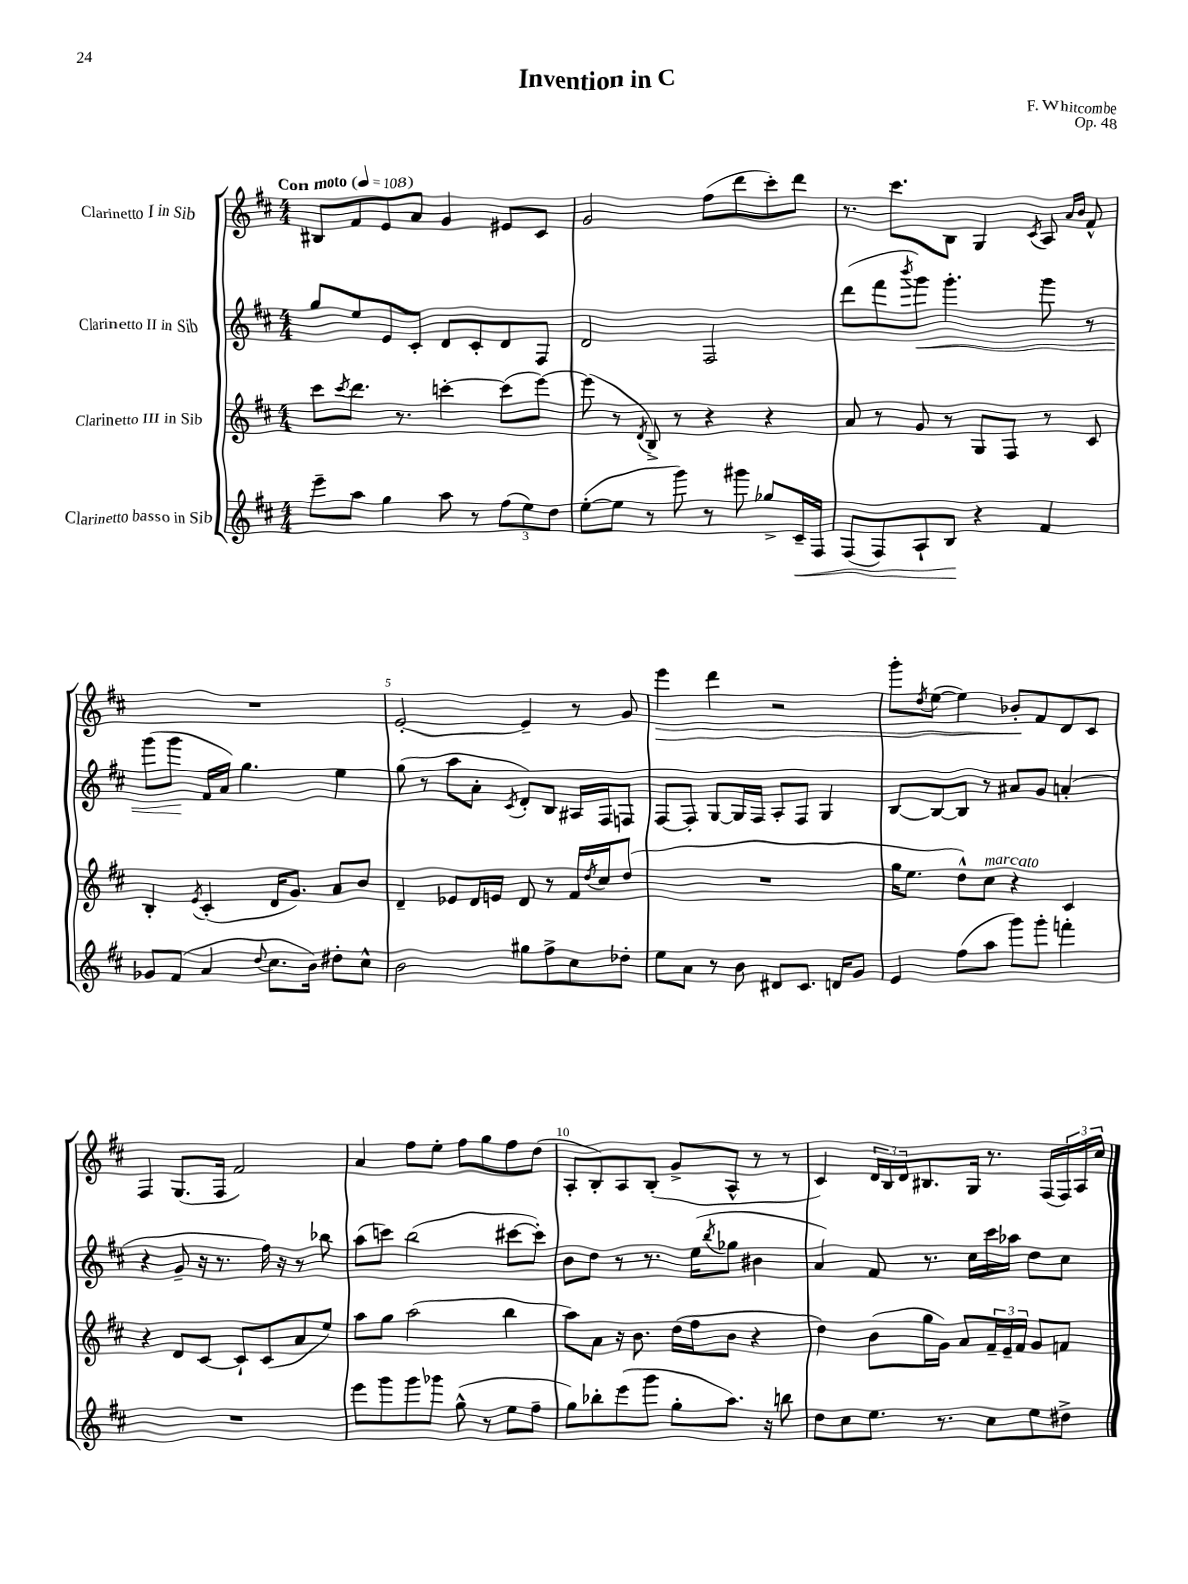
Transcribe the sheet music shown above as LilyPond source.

\header { title = "Invention in C" composer = "F. Whitcombe" opus = "Op. 48" }
<<
\new StaffGroup <<
\new Staff = "s0" \with { instrumentName = "Clarinetto I in Sib" } {
    \clef treble \key d \major \numericTimeSignature \time 4/4 \tempo "Con moto" 4 = 108
    bis8 fis'8 e'8 a'8 g'4 eis'8 cis'8 |
    g'2 fis''8( d'''8 cis'''8-.) d'''8 |
    r8. cis'''8. b8 g4 \acciaccatura { cis'8 } a8 \grace { a'16 b'16 } fis'8-^ |
    R1 |
    e'2~-. e'4-- r8 g'8 |
    e'''4\> d'''4 r2 |
    g'''8-. \acciaccatura { d''8 } e''8~( e''4) bes'8-.\! fis'8 d'8 cis'8 |
    fis4 g8.( fis16 fis'2) |
    a'4 fis''8 e''8-. fis''8 g''8 fis''8 d''8( |
    a8-. b8-.) a8 b8-.( g'8-> a8-^ r8 r8 |
    cis'4) \tuplet 3/2 { d'16 b16 d'16 } bis8. g16 r8. fis16( \tuplet 3/2 { fis16) a16 cis''16 } \bar "|." |
}
\new Staff = "s1" \with { instrumentName = "Clarinetto II in Sib" } {
    \clef treble \key d \major \numericTimeSignature \time 4/4
    g''8 e''8 e'8 cis'8-. d'8 cis'8-. d'8 fis8 |
    d'2 fis2 |
    d'''8( fis'''8 \acciaccatura { b'''8 } g'''8\<) g'''4.-. g'''8 r8 |
    g'''8( g'''8\! fis'16 a'16) g''4. e''4 |
    g''8( r8 a''8 a'8-. \acciaccatura { cis'8 } d'8-.) b8 ais16 fis16 f8 |
    fis8~ fis8-. g8~ g16 fis16 a8-. fis8 g4 |
    b8~ b8~ b8 r8 ais'8 g'8 a'4-.( |
    r4 g'8-- r16 r8. fis''16) r16 r8 bes''8 |
    a''8( c'''8) b''2( cis'''8~ cis'''8-.) |
    b'8 d''8 r8 r8. e''16( \acciaccatura { b''8 } ges''8 bis'4 |
    a'4) fis'8 r8. cis''16 cis'''16 aes''16 d''8 cis''8 \bar "|." |
}
\new Staff = "s2" \with { instrumentName = "Clarinetto III in Sib" } {
    \clef treble \key d \major \numericTimeSignature \time 4/4
    cis'''8 \acciaccatura { cis'''8 } d'''8. r8. c'''4~-. c'''8( e'''8~) |
    e'''8( r8 \acciaccatura { d'8 } b8->) r8 r4 r4 |
    a'8 r8 g'8 r8 g8 fis8 r8 cis'8 |
    b4-. \acciaccatura { e'8 } cis'4-.( d'16 g'8.) a'8 b'8 |
    d'4-- ees'8 d'16 e'16 d'8 r8 fis'16 \acciaccatura { d''8 } cis''16 d''8( |
    R1 |
    g''16 e''8. d''8-^) cis''8^\markup { \italic "marcato" } r4 cis'4 |
    r4 d'8 cis'8~ cis'8-! cis'8( a'8 e''8) |
    a''8 g''8 a''2( b''4 |
    a''8) a'8 r16 b'8. d''16( fis''16 b'8 r4 |
    d''4) b'8( g''16 g'16) a'8 \tuplet 3/2 { fis'16-- e'16-- fis'16 } g'8 f'8 \bar "|." |
}
\new Staff = "s3" \with { instrumentName = "Clarinetto basso in Sib" } {
    \clef treble \key d \major \numericTimeSignature \time 4/4
    e'''8-- a''8 g''4 a''8 r8 \tuplet 3/2 { fis''8( e''8) d''8 } |
    e''8~-.( e''8 r8 g'''8) r8 gis'''8 ges''8-> cis'16--\< fis16 |
    fis8( fis8) a8-! b8\! r4 fis'4 |
    ges'8 fis'8( a'4 \appoggiatura { d''8 } cis''8. b'16) dis''8-. cis''8-^ |
    b'2 gis''8 fis''8-> cis''8 des''8-. |
    e''8 a'8 r8 b'8 dis'8 cis'8. d'16 g'8 |
    e'4 fis''8( a''8 g'''8) g'''8-. f'''4-. |
    R1 |
    e'''8 g'''8 g'''8 ges'''8 g''8-^( r8 e''8 fis''8-- |
    g''8) bes''8-. e'''8( g'''8 g''8-. a''8.) r16 b''8 |
    d''8 cis''8 e''8. r8. cis''8 e''8 dis''8-> \bar "|." |
}
>>
>>
\layout { \context { \Score \override BarNumber.break-visibility = ##(#f #t #t) barNumberVisibility = #(every-nth-bar-number-visible 5) } }
